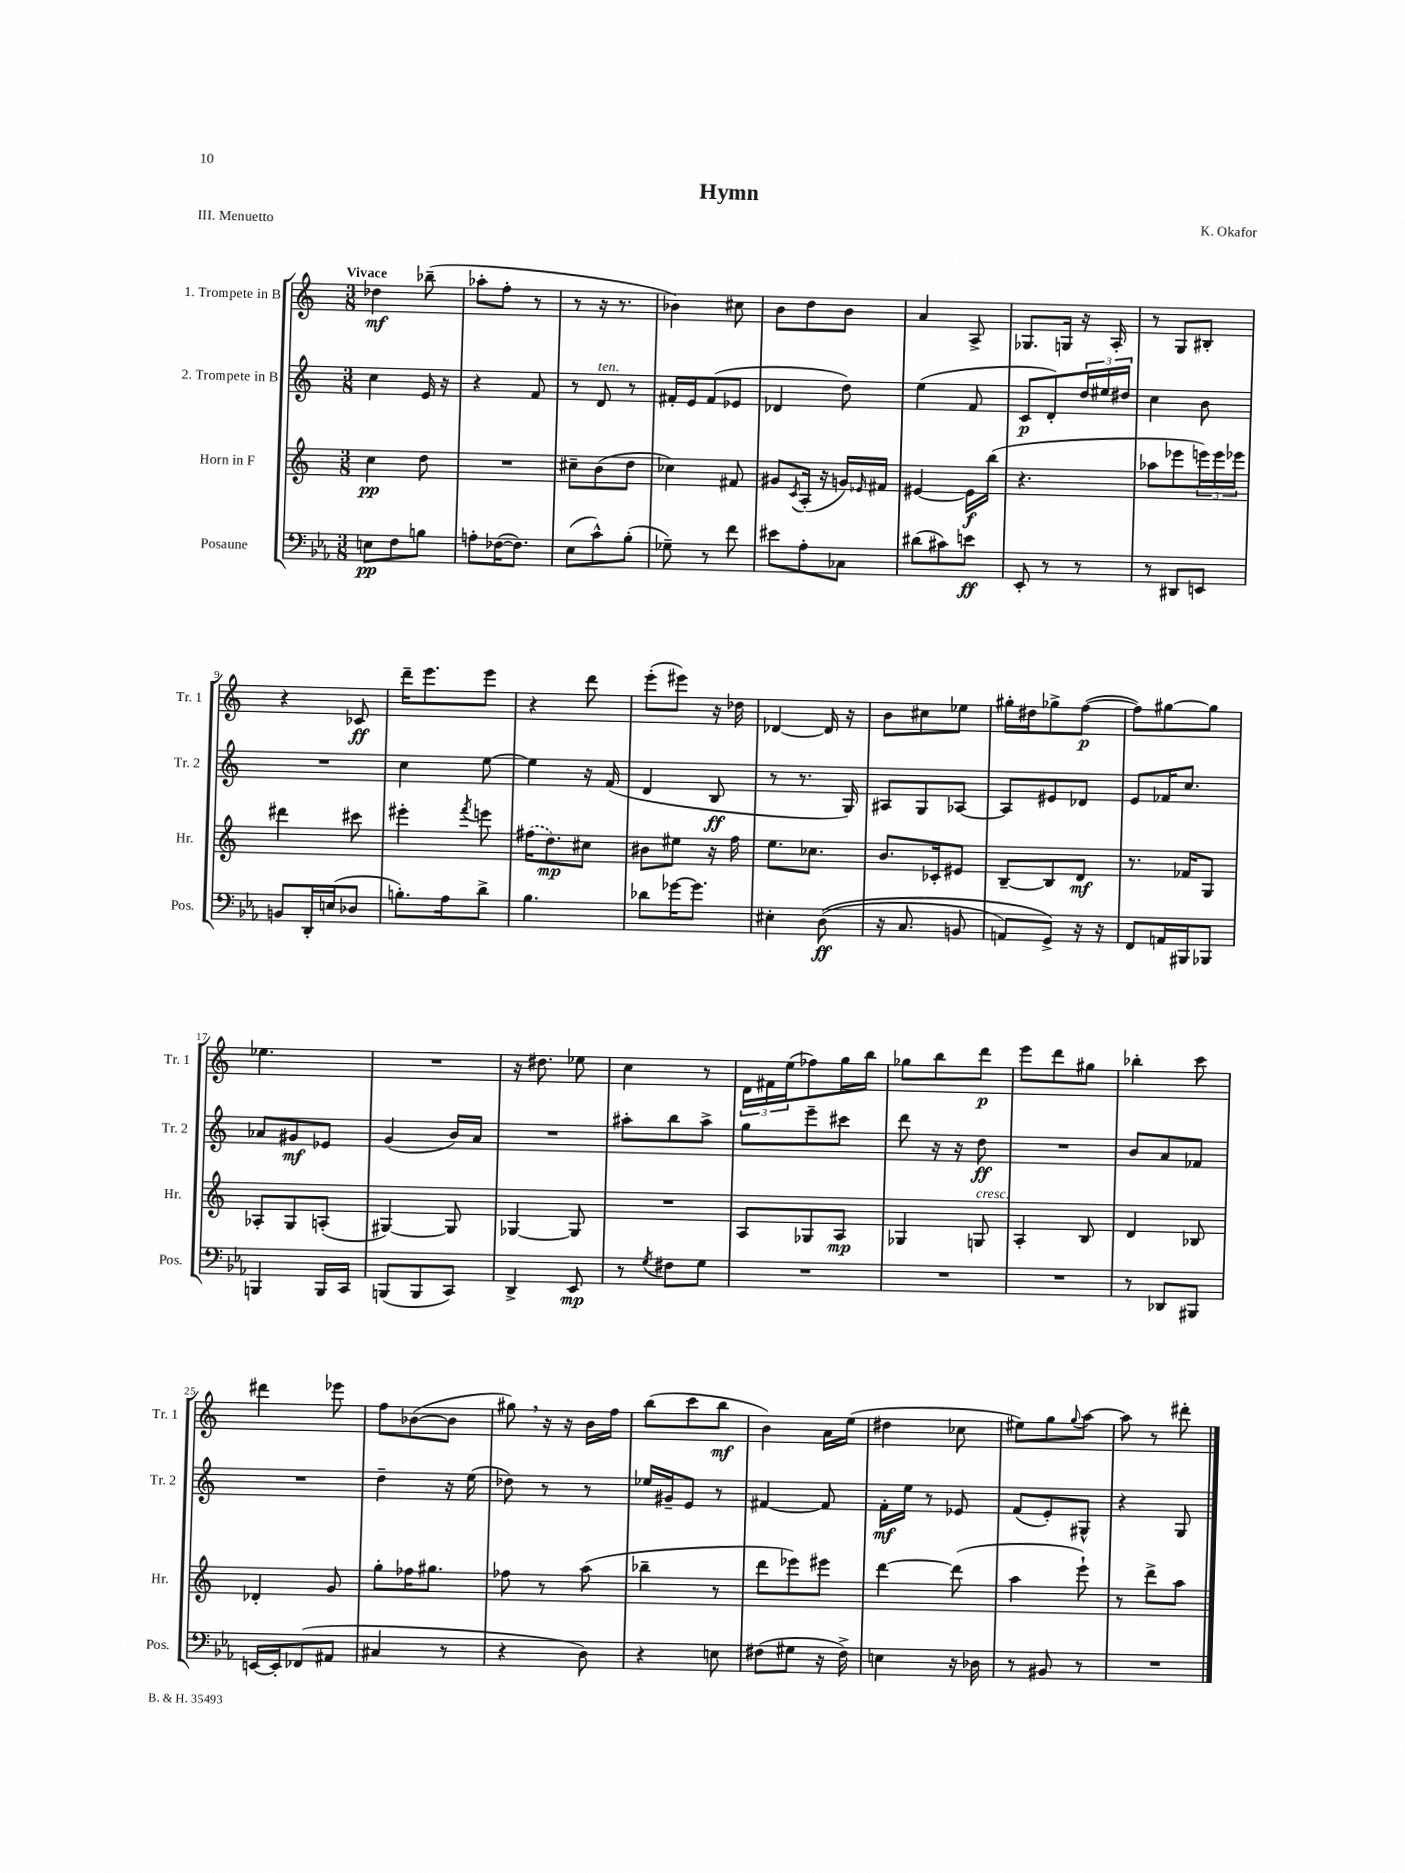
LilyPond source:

\header { title = "Hymn" composer = "K. Okafor" piece = "III. Menuetto" }
<<
\new StaffGroup <<
\new Staff = "s0" \with { instrumentName = "1. Trompete in B" shortInstrumentName = "Tr. 1" } {
    \clef treble \key c \major \numericTimeSignature \time 3/8 \tempo "Vivace"
    des''4\mf bes''8--( |
    aes''8-. f''8-. r8 |
    r8 r16 r8. |
    bes'4) cis''8 |
    b'8 d''8 b'8 |
    a'4 a8-> |
    ges8. g16 r16 a16-. |
    r8 g8 bis8-. |
    r4 ces'8\ff |
    d'''16-- e'''8. e'''8 |
    r4 d'''8 |
    e'''8-.( eis'''8) r16 des''16 |
    des'4~ des'16 r16 |
    b'8 cis''8 ees''8 |
    gis''16-. dis''16 ges''8-> f''8~\p( |
    f''8) gis''8~ gis''8 |
    ees''4. |
    R4. |
    r16 dis''8. ees''8 |
    c''4 r8 |
    \tuplet 3/2 { d'16 fis'16 e''16( } fes''8) g''16 b''16 |
    ges''8 b''8 d'''8\p |
    e'''8 d'''8 gis''8 |
    bes''4-. c'''8 |
    dis'''4 ees'''8 |
    f''8 bes'8~( bes'8 |
    gis''8) \breathe r16 r16 b'16 f''16 |
    b''8( c'''8 b''8\mf |
    b'4) a'16 e''16( |
    dis''4 ces''8 |
    eis''8) g''8 \appoggiatura { g''8 } a''8~ |
    a''8 r8 dis'''8-. \bar "|." |
}
\new Staff = "s1" \with { instrumentName = "2. Trompete in B" shortInstrumentName = "Tr. 2" } {
    \clef treble \key c \major \numericTimeSignature \time 3/8
    c''4 e'16 r16 |
    r4 f'8 |
    r8 d'8^\markup { \italic "ten." } r8 |
    fis'16-. e'16 fis'8( ees'8 |
    des'4 d''8) |
    e''4( f'8 |
    c'8\p d'8-.) \tuplet 3/2 { d''16 eis''16 dis''16 } |
    c''4 b'8 |
    R4. |
    c''4 e''8~ |
    e''4 r16 f'16( |
    d'4 b8\ff |
    r8 r8. g16) |
    ais8 g8 aes8~ |
    aes8 eis'8 des'8 |
    e'8 fes'16 c''8. |
    aes'8 gis'8\mf ees'8 |
    g'4( b'16) a'16 |
    R4. |
    ais''8-. b''8 ais''8-> |
    g''8 e'''8-- cis'''8 |
    d'''8 r16 r16 d''8\ff |
    R4. |
    b'8 a'8 fes'8 |
    R4. |
    d''4-- r16 e''16( |
    des''8) r8 r8 |
    ees''16 gis'16-- e'8 r8 |
    fis'4~ fis'8 |
    f'16-.\mf e''16 r8 ees'8 |
    f'8( e'8-.) gis8-^ |
    r4 g8 \bar "|." |
}
\new Staff = "s2" \with { instrumentName = "Horn in F" shortInstrumentName = "Hr." } {
    \clef treble \key c \major \numericTimeSignature \time 3/8
    c''4\pp d''8 |
    R4. |
    cis''8-- b'8( d''8 |
    ces''4) fis'8 |
    gis'8 \acciaccatura { c'8 } a16-.( r16 g'16) \grace { ees'16 } fis'16 |
    eis'4~ eis'16\f b''16( |
    r4. |
    aes''8 ees'''8 \tuplet 3/2 { e'''16) e'''16 ees'''16 } |
    dis'''4 cis'''8 |
    eis'''4-. \acciaccatura { f'''8 } e'''8 |
    \once \slurDashed fis''16( d''8.\mp) cis''8 |
    bis'8 eis''8 r16 f''16 |
    e''8. ces''8. |
    b'8. ces'16-. eis'8 |
    b8~-- b8 d'8\mf |
    r8. fes'16 g8 |
    aes8-. g8 a8-.( |
    gis4~) gis8 |
    ges4~ ges8 |
    R4. |
    a8 ges8 a8\mp |
    ges4 g8^\markup { \italic "cresc." } |
    a4-. b8 |
    d'4 bes8 |
    des'4-. g'8 |
    g''8-. fes''16 gis''8. |
    fes''8 r8 a''8( |
    bes''4-- r8 |
    d'''8 ees'''8) eis'''8 |
    d'''4~ d'''8( |
    a''4 e'''8-!) |
    r8 d'''8-> a''8 \bar "|." |
}
\new Staff = "s3" \with { instrumentName = "Posaune" shortInstrumentName = "Pos." } {
    \clef bass \key ees \major \numericTimeSignature \time 3/8
    e8\pp f8 b8 |
    a8-. fes16~( fes8.) |
    ees8( c'8-^) bes8-.( |
    ges8--) r8 f'8 |
    eis'8 aes8-. ces8 |
    dis'8( cis'8) e'8\ff |
    ees,8-. r8 r8 |
    r8 dis,8 e,8 |
    b,8 d,16-. e16( des8 |
    b8.-.) aes16 d'8-> |
    bes4. |
    des'8 ges'16~ ges'8. |
    eis4-. d8\ff(\( |
    r16 c8. b,8 |
    a,8) g,8->\) r16 r16 |
    f,8 a,16 bis,,16 bes,,8 |
    b,,4 b,,16 c,16 |
    b,,8( b,,8 c,8) |
    d,4-> ees,8\mp |
    r8 \acciaccatura { g8 } fis8 g8 |
    R4. |
    R4. |
    R4. |
    r8 des,8 bis,,8 |
    e,16~ e,16-. fes,8( ais,8 |
    cis4 r8 |
    r4 d8) |
    r4 e8 |
    fis8( gis8 r16 fis16->) |
    e4 r16 des16 |
    r8 bis,8 r8 |
    R4. \bar "|." |
}
>>
>>
